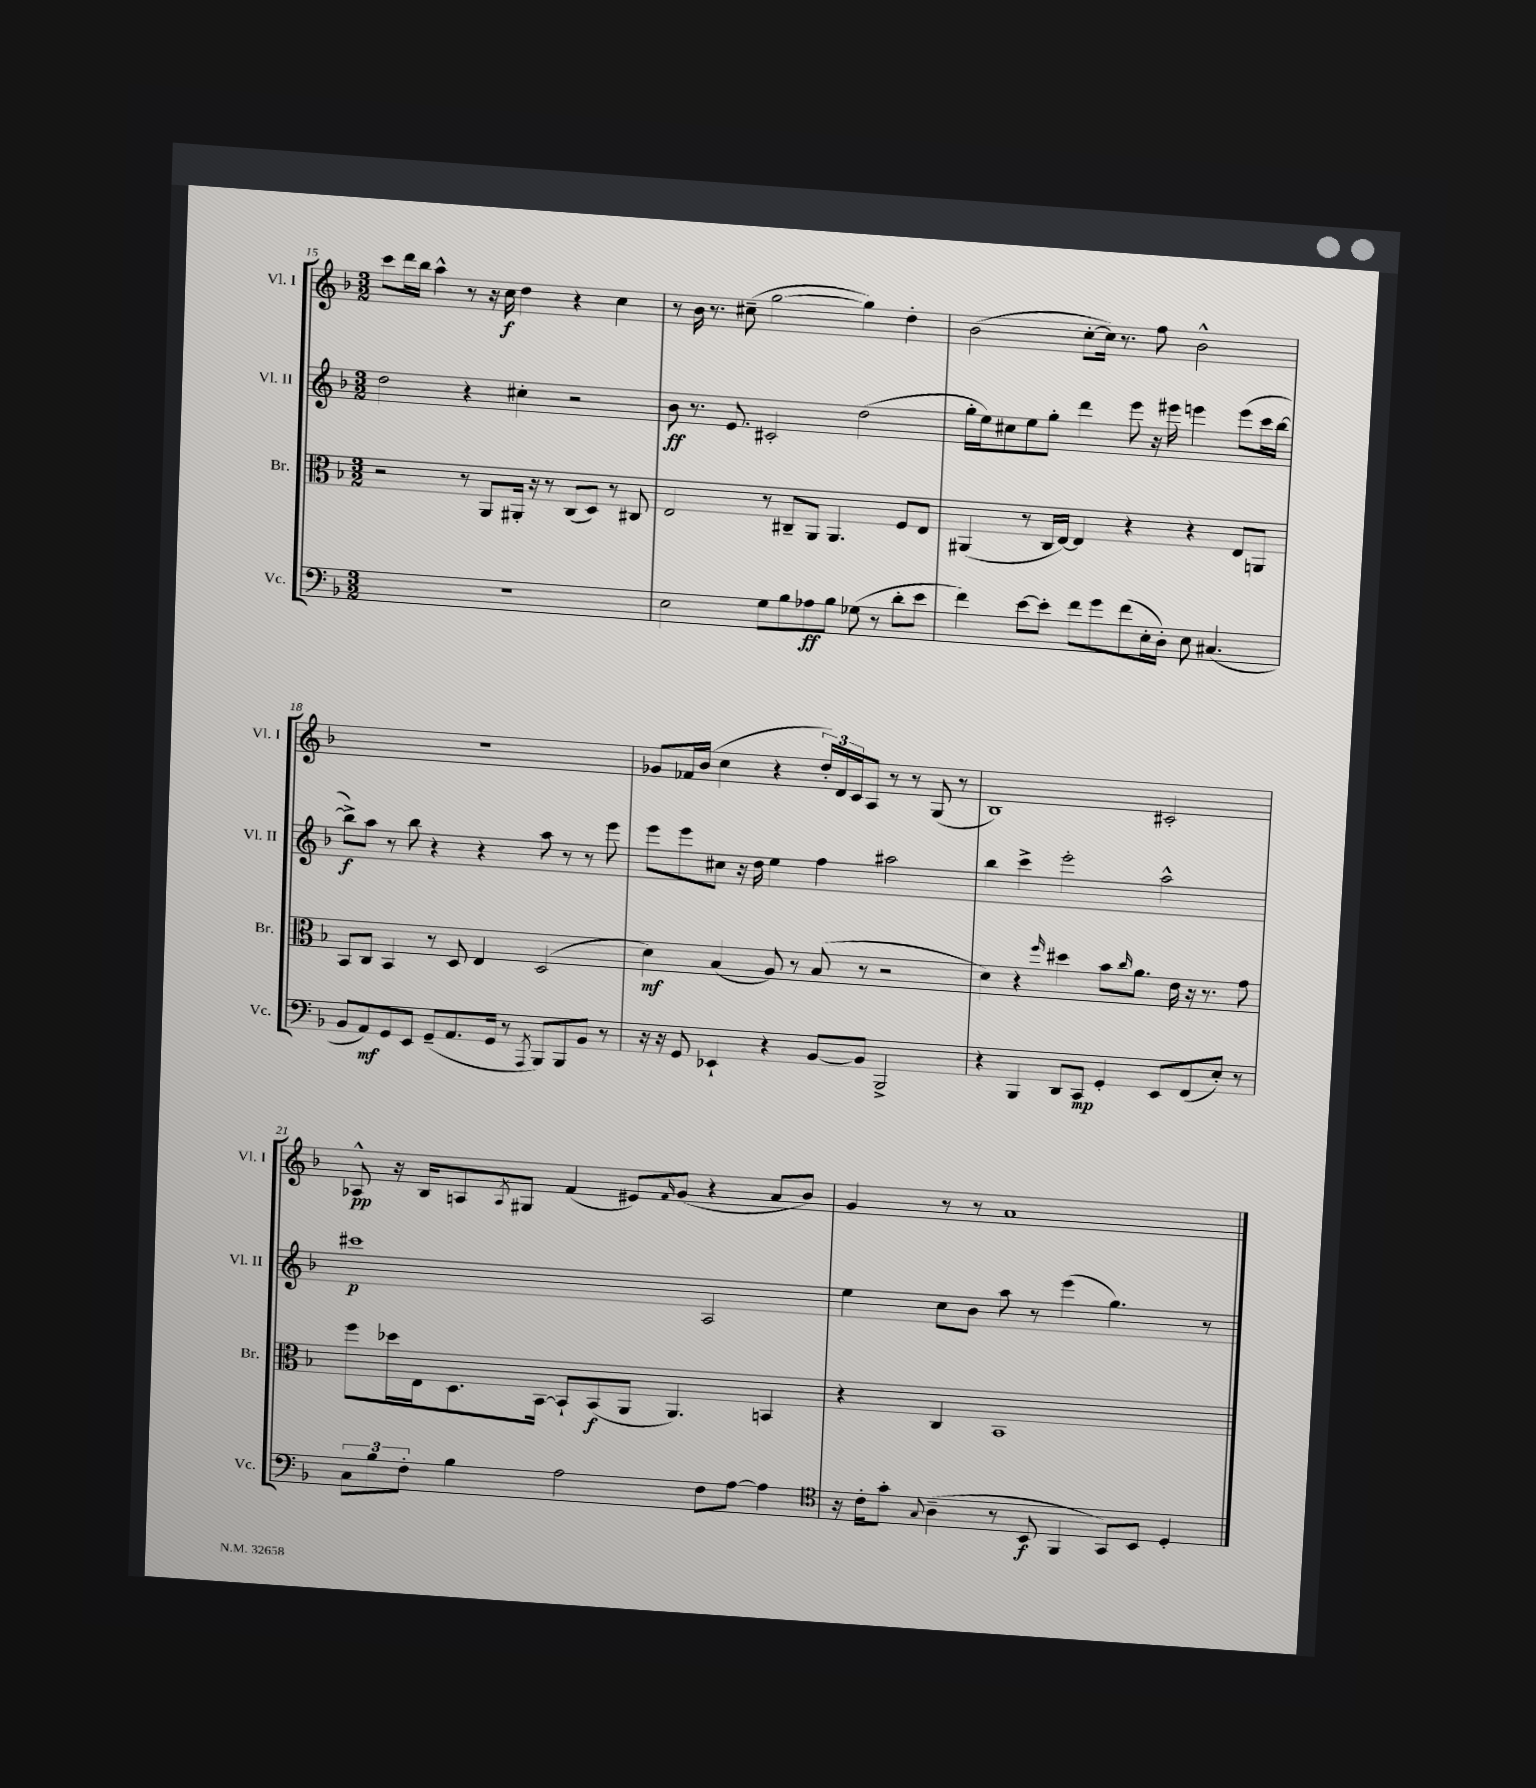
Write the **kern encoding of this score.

**kern	**kern	**kern	**kern
*staff4	*staff3	*staff2	*staff1
*clefF4	*clefC3	*clefG2	*clefG2
*k[b-]	*k[b-]	*k[b-]	*k[b-]
*M3/2	*M3/2	*M3/2	*M3/2
1.r	2r	2dd\	8ccc\L
.	.	.	16ddd\L
.	.	.	16bb-\JJ
.	.	.	4aa^^\
.	8r	4r	8r
.	8AA/L	.	16r
.	.	.	16cc\
.	16AA#'/Jk	4cc#'\	4dd\
.	16r	.	.
.	8r	.	.
.	(8C/L	2r	4r
.	8D/J)	.	.
.	8r	.	4cc\
.	8C#/	.	.
=	=	=	=
2E\	2E/	8b-\	8r
.	.	8.r	16b-\
.	.	.	8.r
.	.	8.e/	.
.	.	.	(8cc#~\
8G\L	8r	2c#'/	[2gg\
8B-\	8C#~/L	.	.
8A-\	8AA/J	.	.
8B-\J	4.AA/	.	.
(8G-\	.	(2dd\	4gg\])
8r	.	.	.
8d'\L	8F/L	.	4dd'\
8e\J	8E/J	.	.
=	=	=	=
4f\)	(4AA#/	16gg'\LL	(2b-\
.	.	16ee\J)	.
.	.	8cc#\	.
[8e\L	8r	8ee\	.
8e'\]J	16C/LL	8gg'\J	.
.	[16E/JJ)	.	.
8f\L	4E/]	4ddd\	[8cc'\L
8g\	.	.	16cc\]Jk)
.	.	.	8.r
(8f\	4r	8eee\	.
16E'\L	.	16r	8ff\
16D'\JJ)	.	16eee#\	.
8E\	4r	4eee\	2b-^^\
(4.C#/	.	.	.
.	8E/L	(8eee\L	.
.	8AA/J	16ccc\L	.
.	.	[16bb-\JJ	.
=	=	=	=
8BB-/L	8BB-/L	8bb-^\]L)	1.r
8AA/)	8C/J	8aa\J	.
8GG/	4BB-/	8r	.
8EE/J	.	8bb-\	.
(8GG~/L	8r	4r	.
8.AA/	8D/	.	.
.	4E/	4r	.
16GG/Jk	.	.	.
8r	.	.	.
8qAAA/	.	.	.
8BBB-/L)	(2D/	8aa\	.
8BBB-/	.	8r	.
8BB-/J	.	8r	.
8r	.	8eee\	.
=	=	=	=
16r	4d\)	8eee\L	8g-/L
16r	.	.	.
8GG/	.	8eee\	16f-/L
.	.	.	(16b-/JJ
4EE-`/	(4B-/	8cc#\J	4cc\
.	.	16r	.
.	.	16dd\	.
4r	8A/)	4ee\	4r
.	8r	.	.
[8BB-/L	(8B-/	4ff\	24dd'/LL)
.	.	.	24d/
.	.	.	24c/J
8BB-/]J	8r	.	8A/J
2BBB-^/	2r	2aa#\	8r
.	.	.	8r
.	.	.	(8G/
.	.	.	8r
=	=	=	=
4r	4d\)	4bb-\	1B-)
4BBB-/	4r	4ccc^\	.
.	16qqff/	.	.
8DD/L	4dd#\	2eee'\	.
8CC/J	.	.	.
4GG'/	8b-\L	.	.
.	16qqcc/	.	.
.	8.a\J	.	.
8EE/L	.	2aa^^\	2c#'/
.	16e\	.	.
(8FF/	16r	.	.
.	8.r	.	.
8E'/J)	.	.	.
8r	8g\	.	.
=	=	=	=
12C\L	8ff\L	1ccc#	8A-^^/
12B-\	.	.	.
.	16dd-\L	.	16r
12F'\J	.	.	.
.	16E\J	.	16B-/LK
4B-\	8.D\	.	8A/
.	.	.	8qA/
.	.	.	8G#/J
.	[16BB-\Jk	.	.
2A\	8BB-`/]L	.	(4f/
.	(8BB-/	.	.
.	8AA/J	.	8e#/L)
.	.	.	16qqf/
.	4.AA/)	.	(8g/J
8F\L	.	2A/	4r
[8A\J	.	.	.
4A\]	4BB/	.	8a/L
.	.	.	8b-/J)
=	=	=	=
*clefC4	*	*	*
16r	4r	4ee\	4g/
16c'\LK	.	.	.
8g'\J	.	.	.
8qqG/	.	.	.
(4A~\	4C/	8cc\L	8r
.	.	8b-\J	8r
8r	1BB-	8aa\	1a
8BB-/	.	8r	.
4FF/	.	(4eee\	.
8GG/L)	.	4.gg\)	.
8BB-/J	.	.	.
4D'/	.	.	.
.	.	8r	.
==	==	==	==
*-	*-	*-	*-
